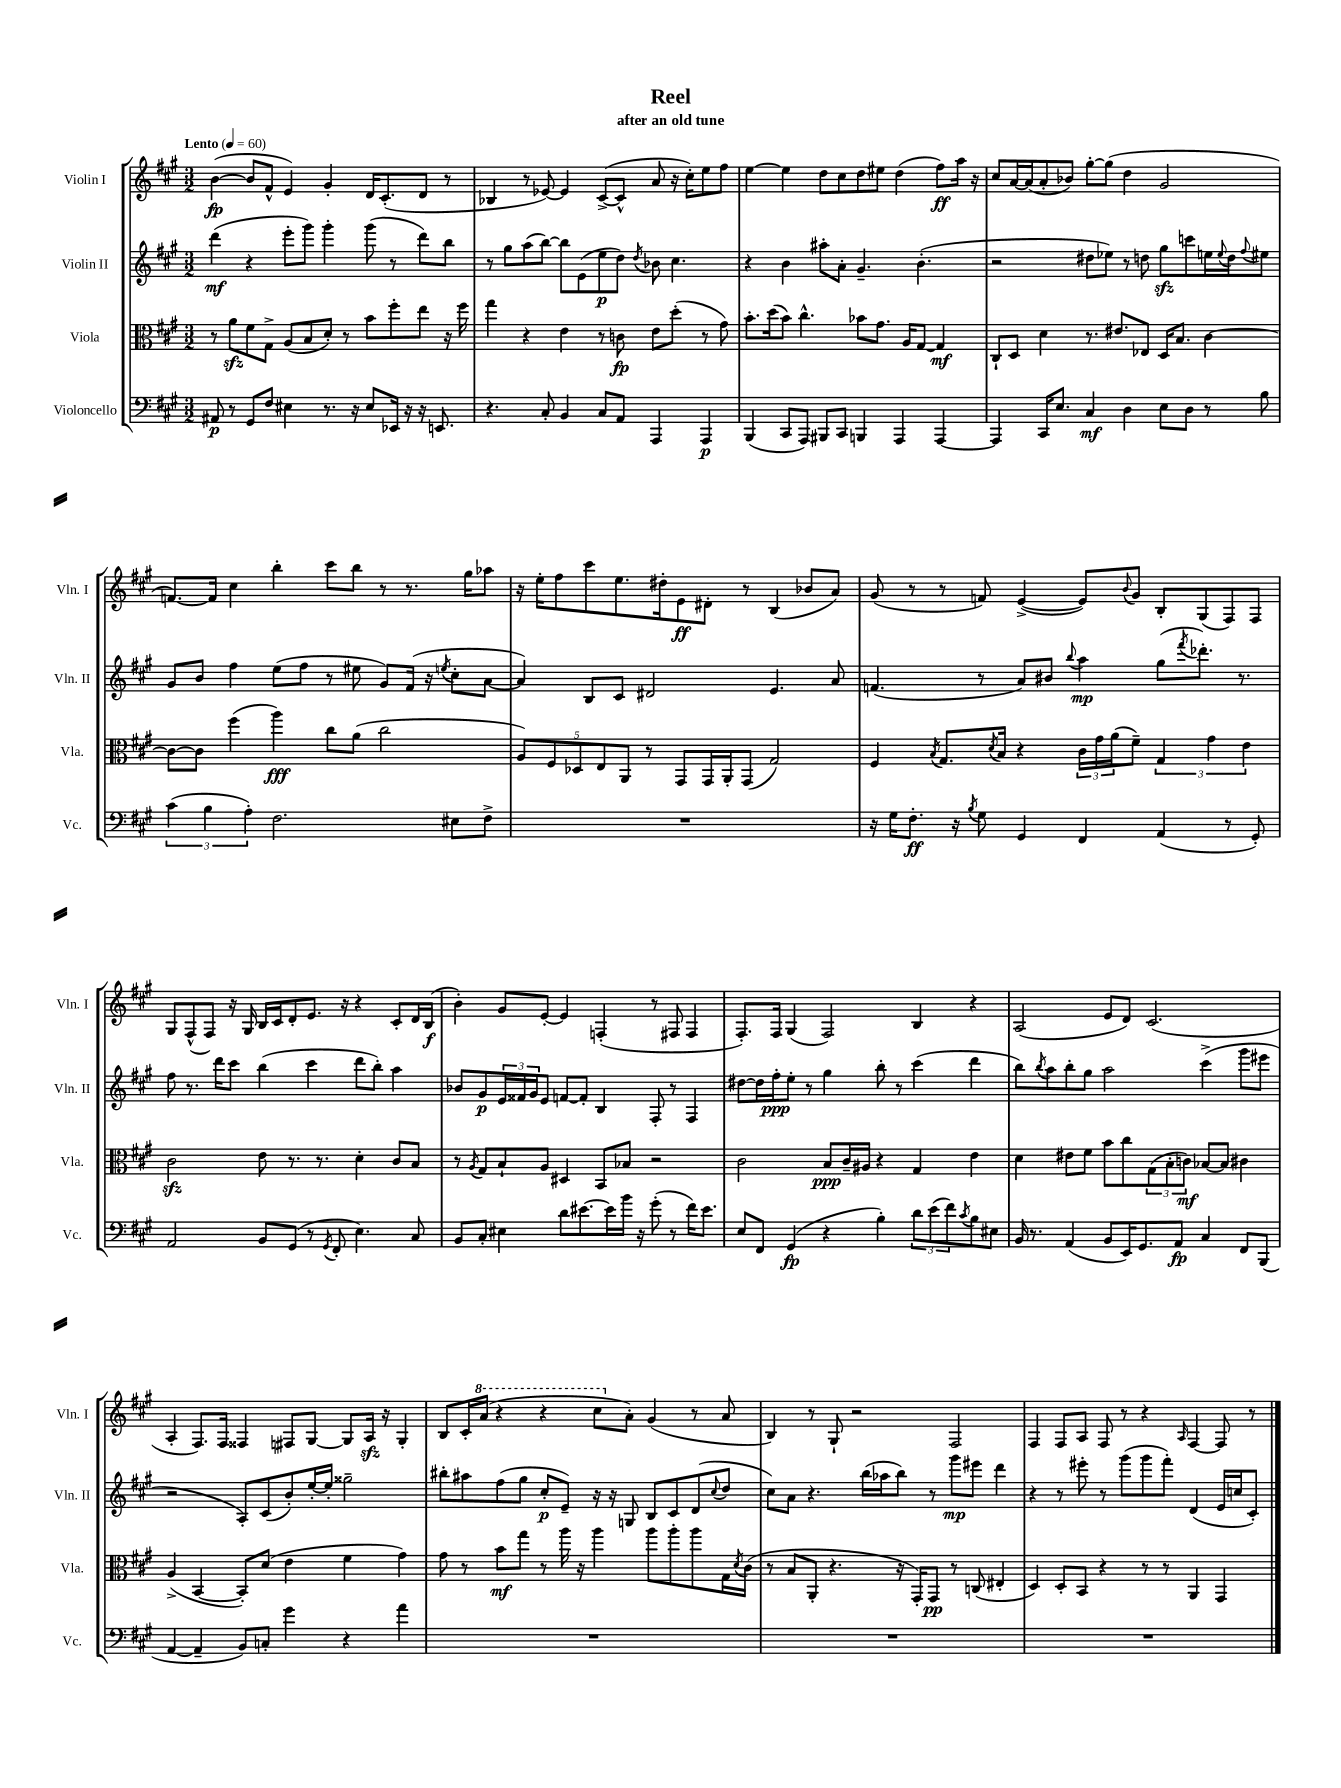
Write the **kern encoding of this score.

**kern	**dynam	**kern	**dynam	**kern	**dynam	**kern	**dynam
*part4	*part4	*part3	*part3	*part2	*part2	*part1	*part1
*staff4	*staff4	*staff3	*staff3	*staff2	*staff2	*staff1	*staff1
*I"Violoncello	*	*I"Viola	*	*I"Violin II	*	*I"Violin I	*
*I'Vc.	*	*I'Vla.	*	*I'Vln. II	*	*I'Vln. I	*
*clefF4	*	*clefC3	*	*clefG2	*	*clefG2	*
*k[f#c#g#]	*	*k[f#c#g#]	*	*k[f#c#g#]	*	*k[f#c#g#]	*
*M3/2	*	*M3/2	*	*M3/2	*	*M3/2	*
*MM60	*	*MM60	*	*MM60	*	*MM60	*
=1	=1	=1	=1	=1	=1	=1	=1
!	!	!	!	!	!	!LO:TX:a:B:t=Lento	!
8AA#X/	p	8r	.	(4ddd\	mf	([4b\	fp
8r	.	8azz\L	.	.	.	.	.
8GG#/L	.	8f#\	.	4r	.	8b/L]	.
8F#/J	.	8G#^\J	.	.	.	8f#^^/J	.
4E#X\	.	(8A/L	.	8eee'\L	.	4e/)	.
.	.	8B/	.	8ggg#\J)	.	.	.
8.r	.	8d'/J)	.	4ggg#'\	.	4g#'/	.
.	.	8r	.	.	.	.	.
16r	.	.	.	.	.	.	.
8E#/L	.	8b\L	.	(8ggg#\	.	16d/KL	.
.	.	.	.	.	.	(8.c#'/	.
16EE-X/Jk	.	8ff#'\	.	8r	.	.	.
16r	.	.	.	.	.	.	.
16r	.	8ee\J	.	8ddd\L)	.	8d/J	.
8.EEn/	.	.	.	.	.	.	.
.	.	16r	.	8bb\J	.	8r	.
.	.	16ff#\	.	.	.	.	.
=2	=2	=2	=2	=2	=2	=2	=2
4.r	.	4gg#\	.	8r	.	4B-X/	.
.	.	.	.	8gg#\L	.	.	.
.	.	4r	.	(8aa\	.	8r	.
8C#'/	.	.	.	[8bb\J)	.	[8e-X/)	.
4BB/	.	4e\	.	8bb\L]	.	4e-/]	.
.	.	.	.	(8e\	.	.	.
8C#/L	.	8r	.	8ee\	p	([8c#^/L	.
8AA/J	.	8cn\	fp	8dd\J)	.	8c#^^/J]	.
.	.	.	.	8qdd/	.	.	.
4AAA/	.	8e\L	.	8b-X\	.	8a/	.
.	.	(8dd'\J	.	4.cc#\	.	16r	.
.	.	.	.	.	.	16cc#'\KL)	.
4AAA/	p	8r	.	.	.	8ee\	.
.	.	8g#\)	.	.	.	8ff#\J	.
=3	=3	=3	=3	=3	=3	=3	=3
(4BBB/	.	8.b'\L	.	4r	.	[4ee\	.
.	.	(16dd\k	.	.	.	.	.
8CC#/L	.	8b\J)	.	4b\	.	4ee\]	.
8AAA/J)	.	4.cc#^^\	.	.	.	.	.
8BBB#X/L	.	.	.	8aa#X'\L	.	8dd\L	.
8CC#/J	.	.	.	8a'\J	.	8cc#\	.
4BBBn/	.	8b-X\L	.	4.g#~/	.	8dd\	.
.	.	8.g#\J	.	.	.	8ee#X\J	.
4AAA/	.	.	.	.	.	(4dd\	.
.	.	16A/KL	.	.	.	.	.
.	.	[8G#/J	.	(4.b'\	.	.	.
[4AAA/	.	4G#/]	mf	.	.	8ff#\L)	ff
.	.	.	.	.	.	16aa\Jk	.
.	.	.	.	.	.	16r	.
=4	=4	=4	=4	=4	=4	=4	=4
4AAA/]	.	8C#`/L	.	2r	.	8cc#/L	.
.	.	8D/J	.	.	.	[16a/L	.
.	.	.	.	.	.	(16a/J]	.
16CC#/KL	.	4d\	.	.	.	8a'/	.
8.E/J	.	.	.	.	.	.	.
.	.	.	.	.	.	8b-X/J)	.
4C#/	mf	8.r	.	8dd#X\L	.	[8gg#'\L	.
.	.	.	.	8ee-X\J)	.	(8gg#\J]	.
.	.	8.e#X/L	.	.	.	.	.
4D\	.	.	.	8r	.	4dd\	.
.	.	8E-X/J	.	8ddn\	.	.	.
8E\L	.	16D/KL	.	8gg#zz\L	.	2g#/	.
.	.	8.B/J	.	.	.	.	.
8D\J	.	.	.	8cccn\	.	.	.
8r	.	[4c#\	.	16een\L	.	.	.
.	.	.	.	8qqee/	.	.	.
.	.	.	.	16dd\J	.	.	.
.	.	.	.	8qqff#/	.	.	.
8B\	.	.	.	8ee#X\J	.	.	.
!!LO:LB:g=z
=5	=5	=5	=5	=5	=5	=5	=5
(6c#\	.	8c#\L_	.	8g#/L	.	[8.fn/L)	.
.	.	8c#\J]	.	8b/J	.	.	.
6B\	.	.	.	.	.	.	.
.	.	.	.	.	.	16f/Jk]	.
.	.	(4ff#\	.	4ff#\	.	4cc#\	.
6A'\)	.	.	.	.	.	.	.
2.F#\	.	4aa\)	fff	(8ee\L	.	4bb'\	.
.	.	.	.	8ff#\J	.	.	.
.	.	8cc#\L	.	8r	.	8ccc#\L	.
.	.	(8a\J	.	8ee#X\	.	8bb\J	.
.	.	2cc#\	.	8g#/L)	.	8r	.
.	.	.	.	(16f#/Jk	.	8.r	.
.	.	.	.	16r	.	.	.
.	.	.	.	8qeen/	.	.	.
8E#X\L	.	.	.	8cc#'\L	.	.	.
.	.	.	.	.	.	16gg#\KL	.
8F#^\J	.	.	.	[8a\J	.	8aa-X\J	.
=6	=6	=6	=6	=6	=6	=6	=6
1.r	.	10A/L)	.	4a/])	.	16r	.
.	.	.	.	.	.	16ee'\KL	.
.	.	10F#/	.	.	.	.	.
.	.	.	.	.	.	8ff#\	.
.	.	10D-X/	.	.	.	.	.
.	.	.	.	8B/L	.	8ccc#\	.
.	.	10E/	.	.	.	.	.
.	.	.	.	8c#/J	.	8.ee\	.
.	.	10AA/J	.	.	.	.	.
.	.	8r	.	2d#X/	.	.	.
.	.	.	.	.	.	16dd#X'\k	.
.	.	8GG#/L	.	.	.	8e\	ff
.	.	16GG#/L	.	.	.	8d#X'\J	.
.	.	16AA'/J	.	.	.	.	.
.	.	(8GG#/J	.	.	.	8r	.
.	.	2G#/)	.	4.e/	.	(4B/	.
.	.	.	.	.	.	8b-X/L	.
.	.	.	.	8a/	.	8a/J)	.
=7	=7	=7	=7	=7	=7	=7	=7
16r	.	4F#/	.	(4.fn/	.	(8g#/	.
16G#\KL	.	.	.	.	.	.	.
8.F#'\J	ff	.	.	.	.	8r	.
.	.	8qB/	.	.	.	.	.
.	.	8.G#/L	.	.	.	8r	.
16r	.	.	.	.	.	.	.
8qB/	.	.	.	.	.	.	.
8G#\	.	.	.	8r	.	8fn/)	.
.	.	8qd/	.	.	.	.	.
.	.	16B/Jk	.	.	.	.	.
4GG#/	.	4r	.	8a/L)	.	([4e^/	.
.	.	.	.	8b#X/J	.	.	.
.	.	.	.	8qqbb/	.	.	.
4FF#/	.	24c#\LL	.	4aa\	mp	8e/L])	.
.	.	24g#\	.	.	.	.	.
.	.	(24a\J	.	.	.	.	.
.	.	.	.	.	.	8qqb/	.
.	.	8f#~\J)	.	.	.	8g#/J	.
(4AA/	.	6G#/	.	(8gg#\L	.	8B'/L	.
.	.	.	.	8qfff#/	.	.	.
.	.	.	.	8.ddd-X'\J)	.	(8G#/	.
.	.	6g#\	.	.	.	.	.
8r	.	.	.	.	.	8F#/)	.
.	.	.	.	8.r	.	.	.
.	.	6e\	.	.	.	.	.
8GG#'/)	.	.	.	.	.	8F#/J	.
!!LO:LB:g=z
=8	=8	=8	=8	=8	=8	=8	=8
2AA/	.	2c#zz\	.	8ff#\	.	8G#/L	.
.	.	.	.	8.r	.	(8F#^^/	.
.	.	.	.	.	.	8F#/J)	.
.	.	.	.	16ddd\KL	.	.	.
.	.	.	.	8ccc#\J	.	16r	.
.	.	.	.	.	.	16G#/	.
8BB/L	.	8e\	.	(4bb\	.	16B/LL	.
.	.	.	.	.	.	16c#/J	.
(8GG#/J	.	8.r	.	.	.	8d'/	.
8r	.	.	.	4ccc#\	.	8.e/J	.
.	.	8.r	.	.	.	.	.
8qGG#/	.	.	.	.	.	.	.
8FF#'/	.	.	.	.	.	.	.
.	.	.	.	.	.	16r	.
4.E\)	.	4d'\	.	8ddd\L	.	4r	.
.	.	.	.	8bb'\J)	.	.	.
.	.	8c#/L	.	4aa\	.	8c#'/L	.
8C#/	.	8B/J	.	.	.	16d/L	.
.	.	.	.	.	.	(16B/JJ	f
=9	=9	=9	=9	=9	=9	=9	=9
8BB/L	.	8r	.	8b-X/L	.	4b'\)	.
.	.	8qA/	.	.	.	.	.
8C#'/J	.	8G#/L	.	8g#/	p	.	.
4E#X\	.	8B`/	.	24e/L	.	8g#/L	.
.	.	.	.	24f##X/	.	.	.
.	.	.	.	24g#/J	.	.	.
.	.	8A/J	.	8e/J	.	[8e'/J	.
8d\L	.	4D#X/	.	[8fn/L	.	4e/]	.
[8.e#X\	.	.	.	8f'/J]	.	.	.
.	.	8BB/L	.	4B/	.	(4Fn'/	.
16e#\L]	.	.	.	.	.	.	.
16b\JJ	.	8B-X/J	.	.	.	.	.
16r	.	.	.	.	.	.	.
(8g#'\	.	2r	.	8F#'/	.	8r	.
8r	.	.	.	8r	.	8F#X/	.
16f#\KL)	.	.	.	4F#/	.	4F#/	.
8.e#\J	.	.	.	.	.	.	.
=10	=10	=10	=10	=10	=10	=10	=10
8E/L	.	2c#\	.	[8dd#X\L	.	8.F#'/L)	.
8FF#/J	.	.	.	16dd#\L]	.	.	.
.	.	.	.	16ff#'\J	ppp	16F#/Jk	.
(4GG#/	fp	.	.	8ee'\J	.	(4G#/	.
.	.	.	.	8r	.	.	.
4r	.	8B/L	ppp	4gg#\	.	2F#/)	.
.	.	16c#~/L	.	.	.	.	.
.	.	16A#X/JJ	.	.	.	.	.
4B'\)	.	4r	.	8bb'\	.	.	.
.	.	.	.	8r	.	.	.
12d\L	.	4G#/	.	(4ccc#\	.	4B/	.
(12e\	.	.	.	.	.	.	.
12f#\)	.	.	.	.	.	.	.
8qc#/	.	.	.	.	.	.	.
8B\	.	4e\	.	4ddd\	.	4r	.
8E#X\J	.	.	.	.	.	.	.
=11	=11	=11	=11	=11	=11	=11	=11
16BB/	.	4d\	.	8bb\L)	.	(2A/	.
8.r	.	.	.	.	.	.	.
.	.	.	.	8qbb/	.	.	.
.	.	.	.	8aa\	.	.	.
(4AA/	.	8e#X\L	.	8bb'\	.	.	.
.	.	8f#\J	.	8gg#\J	.	.	.
8BB/L	.	8b\L	.	2aa\	.	8e/L	.
16EE/K)	.	8cc#\	.	.	.	8d/J)	.
8.GG#/	.	.	.	.	.	.	.
.	.	(12G#\	.	.	.	(2.c#/	.
.	.	12B'\	.	.	.	.	.
8AA/J	fp	.	.	.	.	.	.
.	.	12cn\J)	mf	.	.	.	.
4C#/	.	[8B-X/L	.	(4ccc#^\	.	.	.
.	.	8B-/J]	.	.	.	.	.
8FF#/L	.	4c#X\	.	8ggg#\L	.	.	.
(8BBB/J	.	.	.	8eee#X\J	.	.	.
!!LO:LB:g=z
=12	=12	=12	=12	=12	=12	=12	=12
[4AA/	.	(4A^/	.	2r	.	4A'/	.
4AA~/]	.	[4BB/	.	.	.	8.F#/L)	.
.	.	.	.	.	.	16F#/Jk	.
8BB/L)	.	8BB'/L])	.	8A'/L)	.	4F##X/	.
8Cn'/J	.	(8d/J	.	(8c#/	.	.	.
4g#\	.	4e\	.	8b'/)	.	8F#X/L	.
.	.	.	.	[16ee'/L	.	[8G#/J	.
.	.	.	.	16ee'/JJ]	.	.	.
4r	.	4f#\	.	2gg##X~\	.	8G#/L]	.
.	.	.	.	.	.	16Azz/Jk	.
.	.	.	.	.	.	16r	.
4a\	.	4g#\)	.	.	.	4G#'/	.
=13	=13	=13	=13	=13	=13	=13	=13
1.r	.	8g#\	.	8bb#X'\L	.	8B/L	.
.	.	8r	.	8aa#X\	.	16c#'/L	.
*	*	*	*	*	*	*8va	*
.	.	.	.	.	.	(16aa/JJ	.
.	.	8b\L	mf	(8ff#\	.	4r	.
.	.	8gg#\J	.	8gg#\J	.	.	.
.	.	8r	.	8cc#'/L	p	4r	.
.	.	16aa\	.	8e~/J)	.	.	.
.	.	16r	.	.	.	.	.
.	.	4aa\	.	16r	.	8ccc#\L	.
.	.	.	.	16r	.	.	.
*	*	*	*	*	*	*X8va	*
.	.	.	.	8Gn/	.	8a'\J)	.
.	.	8aa\L	.	8B/L	.	(4g#/	.
.	.	8aa'\	.	8c#/	.	.	.
.	.	8aa\	.	(8d/	.	8r	.
.	.	.	.	8qqcc#/	.	.	.
.	.	16G#\L	.	8dd/J	.	8a/	.
.	.	8qd/	.	.	.	.	.
.	.	(16c#\JJ	.	.	.	.	.
=14	=14	=14	=14	=14	=14	=14	=14
1.r	.	8r	.	8cc#\L)	.	4B/)	.
.	.	8B/L	.	8a\J	.	.	.
.	.	8AA'/J	.	4.r	.	8r	.
.	.	4.r	.	.	.	8G#`/	.
.	.	.	.	.	.	2r	.
.	.	.	.	(16bb\LL	.	.	.
.	.	.	.	16aa-X\J	.	.	.
.	.	16r	.	8bb\J)	.	.	.
.	.	16GG#'/KL)	.	.	.	.	.
.	.	8GG#/J	pp	8r	.	.	.
.	.	8r	.	8ggg#\L	mp	2F#/	.
.	.	(8Cn/	.	8eee#X\J	.	.	.
.	.	4E#X'/	.	4ddd\	.	.	.
=15	=15	=15	=15	=15	=15	=15	=15
1.r	.	4D/)	.	4r	.	4F#/	.
.	.	8D'/L	.	8r	.	8F#/L	.
.	.	8BB/J	.	8eee#X'\	.	8A/J	.
.	.	4r	.	8r	.	8F#/	.
.	.	.	.	(8ggg#\L	.	8r	.
.	.	8r	.	8ggg#\	.	4r	.
.	.	8r	.	8fff#'\J)	.	.	.
.	.	.	.	.	.	16qqA/	.
.	.	4AA/	.	(4d/	.	[4F#/	.
.	.	4GG#/	.	16e/LL	.	8F#/]	.
.	.	.	.	16ccn/J	.	.	.
.	.	.	.	8c#'/J)	.	8r	.
==	==	==	==	==	==	==	==
*-	*-	*-	*-	*-	*-	*-	*-
